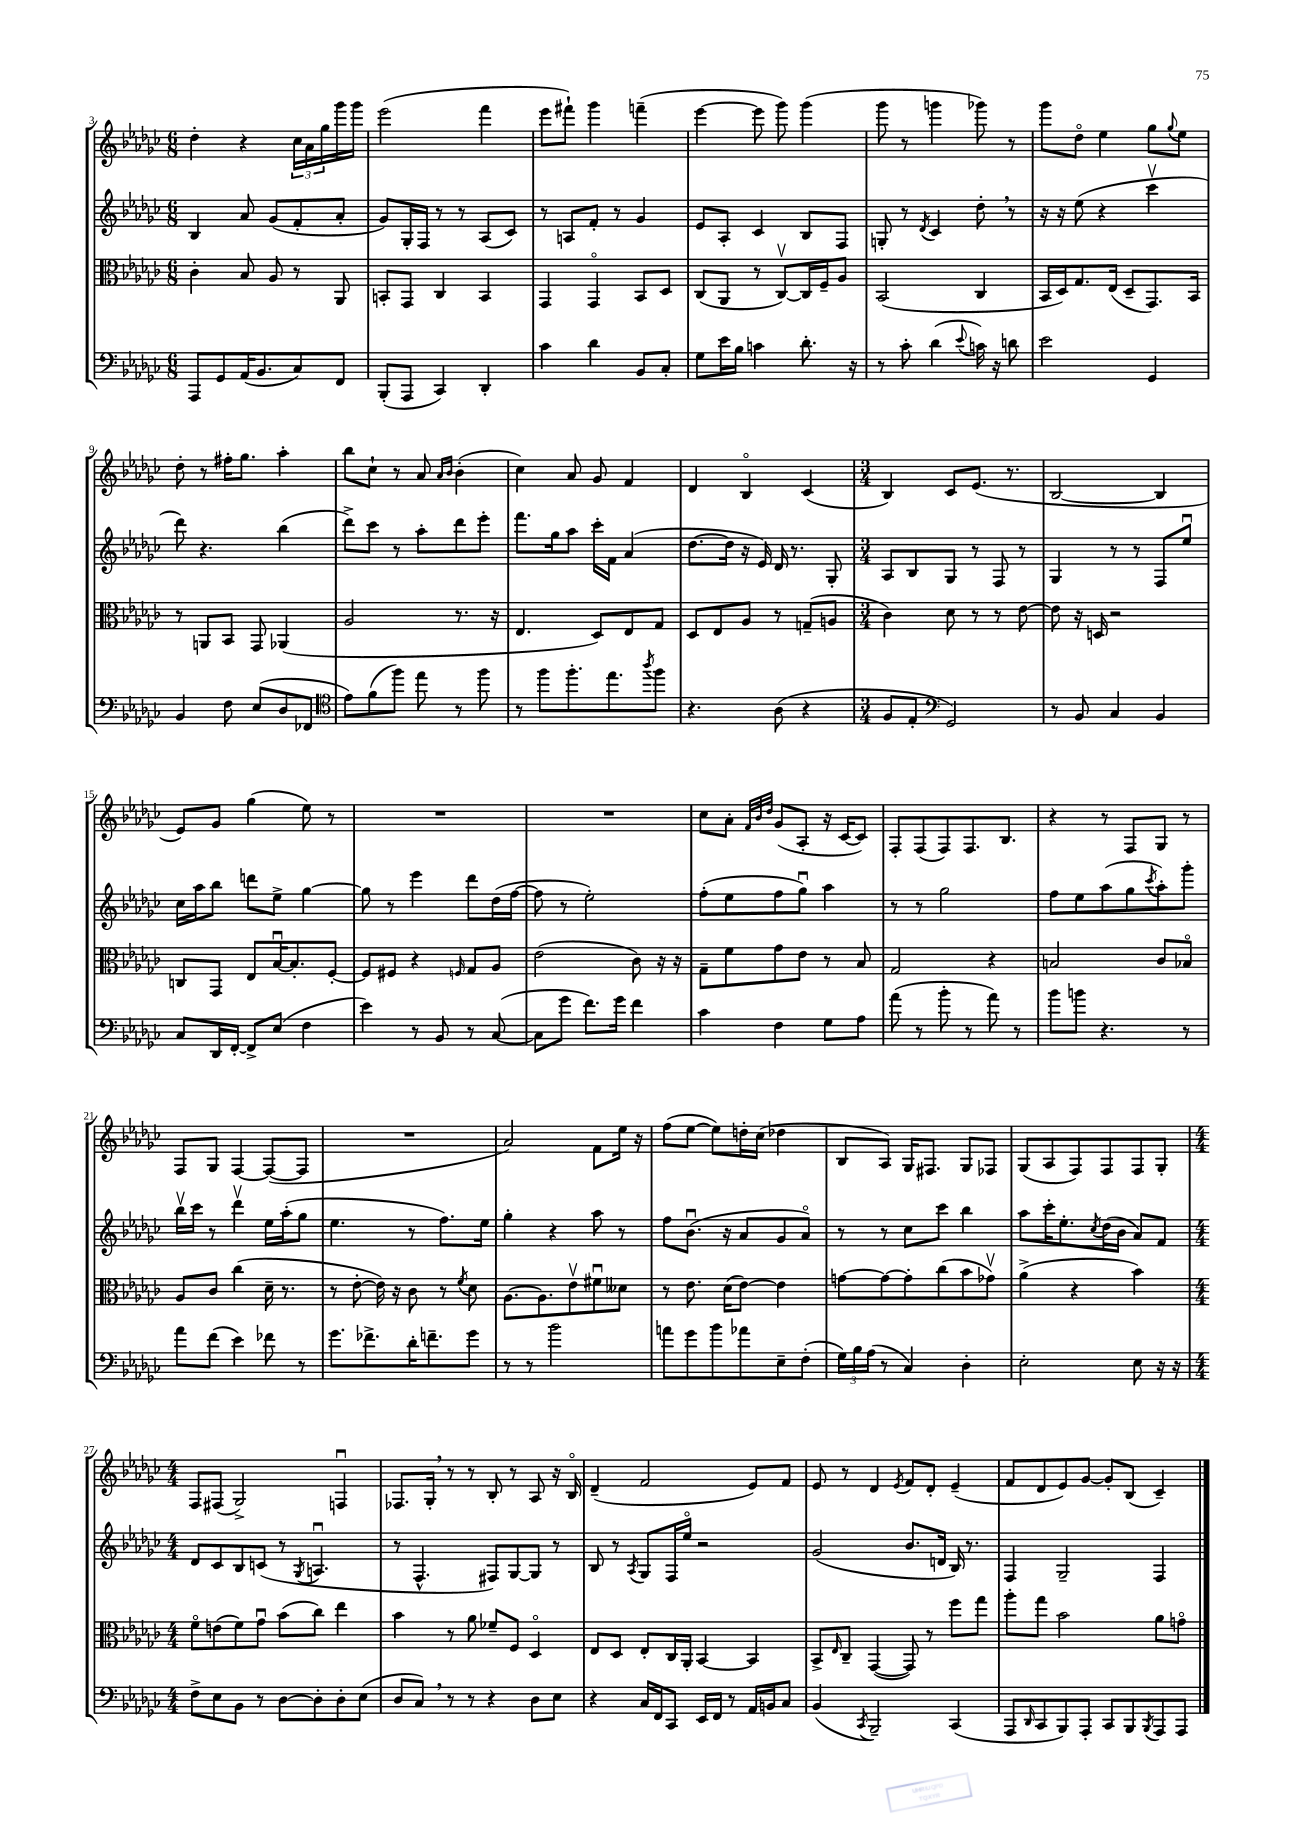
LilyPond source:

<<
\new StaffGroup <<
\new Staff = "s0" {
    \clef treble \key ges \major \numericTimeSignature \time 6/8
    des''4-. r4 \tuplet 3/2 { ces''16 aes'16 ges''16 } ges'''16 ges'''16 |
    ees'''2( f'''4 |
    ees'''8 fis'''8-!) ges'''4 f'''4--( |
    ees'''4~ ees'''8 ges'''8) ges'''4( |
    ges'''8 r8 g'''4 ges'''8) r8 |
    ges'''8 des''8\flageolet ees''4 ges''8 \appoggiatura { ges''8 } ees''8 |
    des''8-. r8 fis''16-. ges''8. aes''4-. |
    bes''8 ces''8-! r8 aes'8 \grace { aes'16 bes'16 } bes'4-.( |
    ces''4) aes'8 ges'8 f'4 |
    des'4 bes4\flageolet ces'4( |
    \numericTimeSignature \time 3/4 bes4) ces'8 ees'8.( r8. |
    bes2~ bes4 |
    ees'8) ges'8 ges''4( ees''8) r8 |
    R2. |
    R2. |
    ces''8 aes'8-. \grace { f'32 bes'32 des''32 } ges'8( aes8-. r16 ces'16~ ces'8) |
    f8-. f8( f8) f8. bes8. |
    r4 r8 f8 ges8 r8 |
    f8 ges8 f4~ f8~( f8 |
    R2. |
    aes'2) f'8 ees''16 r16 |
    f''8( ees''8~ ees''8) d''16-. ces''16( des''4 |
    bes8 aes8) ges16 fis8. ges8 fes8 |
    ges8( aes8 f8) f8 f8 ges8-. |
    \numericTimeSignature \time 4/4 f8 fis8( ges2->) f4\downbow |
    fes8. ges16-. \breathe r8 r8 bes8-. r8 aes8 r16 bes16\flageolet |
    des'4--( f'2 ees'8) f'8 |
    ees'8 r8 des'4 \acciaccatura { ees'8 } f'8 des'8-. ees'4--( |
    f'8 des'8 ees'8) ges'8~ ges'8-. bes8( ces'4--) \bar "|." |
}
\new Staff = "s1" {
    \clef treble \key ges \major \numericTimeSignature \time 6/8
    bes4 aes'8 ges'8( f'8-. aes'8-. |
    ges'8) ges16-. f16 r8 r8 aes8( ces'8) |
    r8 a8 f'8-. r8 ges'4 |
    ees'8 aes8-. ces'4 bes8 f8 |
    g8-. r8 \acciaccatura { des'8 } ces'4 des''8-. \breathe r8 |
    r16 r16 ees''8( r4 ces'''4\upbow |
    des'''8) r4. bes''4( |
    des'''8->) ces'''8 r8 aes''8-. des'''8 ees'''8-. |
    f'''8. ges''16 aes''8 ces'''16-. f'16 aes'4( |
    des''8.~ des''16 r16 ees'16) des'16 r8. ges8-. |
    \numericTimeSignature \time 3/4 aes8 bes8 ges8 r8 f8 r8 |
    ges4 r8 r8 f8 ees''8\downbow |
    ces''16 aes''16 bes''8 d'''8 ees''8-> ges''4~ |
    ges''8 r8 ees'''4 des'''8 des''16( f''16~ |
    f''8 r8 ees''2-.) |
    f''8-.( ees''8 f''8 ges''8\downbow) aes''4 |
    r8 r8 ges''2 |
    f''8 ees''8 aes''8( ges''8 \acciaccatura { ces'''8 } aes''8-.) ges'''8-. |
    bes''16\upbow ces'''16 r8 des'''4\upbow ees''16 aes''16-.( ges''8 |
    ees''4. r8 f''8.) ees''16 |
    ges''4-. r4 aes''8 r8 |
    f''8 bes'8.\downbow( r16 aes'8 ges'8 aes'8\flageolet) |
    r8 r8 ces''8 ces'''8 bes''4 |
    aes''8 ces'''16-. ees''8.-. \acciaccatura { ces''8 } des''16( bes'16 aes'8) f'8 |
    \numericTimeSignature \time 4/4 des'8 ces'8 bes8 c'8( r8 \acciaccatura { ges8 } a4.\downbow |
    r8 f4.-^ fis8) ges8~ ges8 r8 |
    bes8 r8 \acciaccatura { aes8 } ges8 f16 ees''16\flageolet r2 |
    ges'2( bes'8. d'16 bes16) r8. |
    f4 ges2-- f4 \bar "|." |
}
\new Staff = "s2" {
    \clef alto \key ges \major \numericTimeSignature \time 6/8
    ces'4-. bes8 aes8 r8 aes,8 |
    b,8-. ges,8 ces4 b,4 |
    ges,4 ges,4\flageolet bes,8 des8 |
    ces8( aes,8 r8 ces8~\upbow) ces16 f16-- aes8 |
    bes,2( ces4 |
    bes,16 des16) ges8. ees16( des8-- ges,8.) bes,16 |
    r8 a,8 bes,8 ges,8 aes,4( |
    aes2 r8. r16 |
    ees4. des8) ees8 ges8 |
    des8 ees8 aes8 r8 g8--( a8 |
    \numericTimeSignature \time 3/4 ces'4) des'8 r8 r8 ees'8~ |
    ees'8 r16 d16 r2 |
    c8 ges,8 ees8 bes16~\downbow bes8.-. f8~-. |
    f8 fis8 r4 \grace { f16 } ges8 aes8 |
    ees'2( ces'8) r16 r16 |
    ges8-- f'8 ges'8 ees'8 r8 bes8 |
    ges2 r4 |
    b2 ces'8 bes8\flageolet |
    aes8 ces'8 ces''4( des'16-- r8. |
    r8 ees'8~-. ees'16) r16 ces'8 r8 \acciaccatura { f'8 } des'8 |
    aes8.~ aes8. ees'8\upbow fis'8\downbow deses'8 |
    r8 ees'8. des'16( ees'8~) ees'4 |
    g'8~ g'8~ g'8-. ces''8( bes'8 ges'8\upbow) |
    aes'4->( r4 bes'4) |
    \numericTimeSignature \time 4/4 f'8\flageolet e'8( f'8) ges'8\downbow bes'8( ces''8) ees''4 |
    bes'4 r8 aes'8 fes'8-- f8 des4\flageolet |
    ees8 des8 ees8-. ces16 aes,16-. bes,4~ bes,4 |
    bes,8-> \grace { ees16 } ces8-- ges,4~( ges,8) r8 f''8 ges''8 |
    aes''8-. ges''8 bes'2 aes'8 g'8\flageolet \bar "|." |
}
\new Staff = "s3" {
    \clef bass \key ges \major \numericTimeSignature \time 6/8
    aes,,8 ges,8 aes,16( bes,8. ces8) f,8 |
    bes,,8-.( aes,,8 ces,4) des,4-. |
    ces'4 des'4 bes,8 ces8-. |
    ges8 ees'16 bes16 c'4 des'8.-. r16 |
    r8 ces'8-. des'4( \appoggiatura { ees'8 } c'16) r16 d'8 |
    ees'2 ges,4 |
    bes,4 f8 ees8( des8 fes,8 |
    \clef tenor ees'8) f'8( f''8) ees''8 r8 f''8 |
    r8 f''8 f''8.-. ees''8. \acciaccatura { aes''8 } f''8 |
    r4. aes8( r4 |
    \numericTimeSignature \time 3/4 f8 ees8-. \clef bass ges,2) |
    r8 bes,8 ces4 bes,4 |
    ces8 des,16 f,16~-. f,8-> ees8( f4 |
    ees'4) r8 bes,8 r8 ces8~( |
    ces8 ges'8 f'8.) ges'16 f'4 |
    ces'4 f4 ges8 aes8 |
    aes'8( r8 bes'8-. r8 aes'8) r8 |
    bes'8 b'8 r4. r8 |
    aes'8 f'8( ees'4) fes'8 r8 |
    ges'8. fes'8.-> des'16-. f'8.-- ges'8 |
    r8 r8 bes'2 |
    a'8 ges'8 bes'8 aes'8 ees8-- f8-.( |
    \tuplet 3/2 { ges16) bes16 aes16( } r8 ces4) des4-. |
    ees2-. ees8 r16 r16 |
    \numericTimeSignature \time 4/4 f8-> ees8 bes,8 r8 des8~ des8-. des8-. ees8( |
    des8 ces8) \breathe r8 r8 r4 des8 ees8 |
    r4 ces16 f,16 ces,8 ees,16 f,16 r8 aes,16 b,16 ces8 |
    bes,4( \acciaccatura { ces,8 } bes,,2--) ces,4( |
    aes,,8 \grace { des,16 } ces,8 bes,,8) aes,,8-. ces,8 bes,,8 \acciaccatura { bes,,8 } aes,,8 aes,,8 \bar "|." |
}
>>
>>
\layout { \context { \Score currentBarNumber = #3 } }
